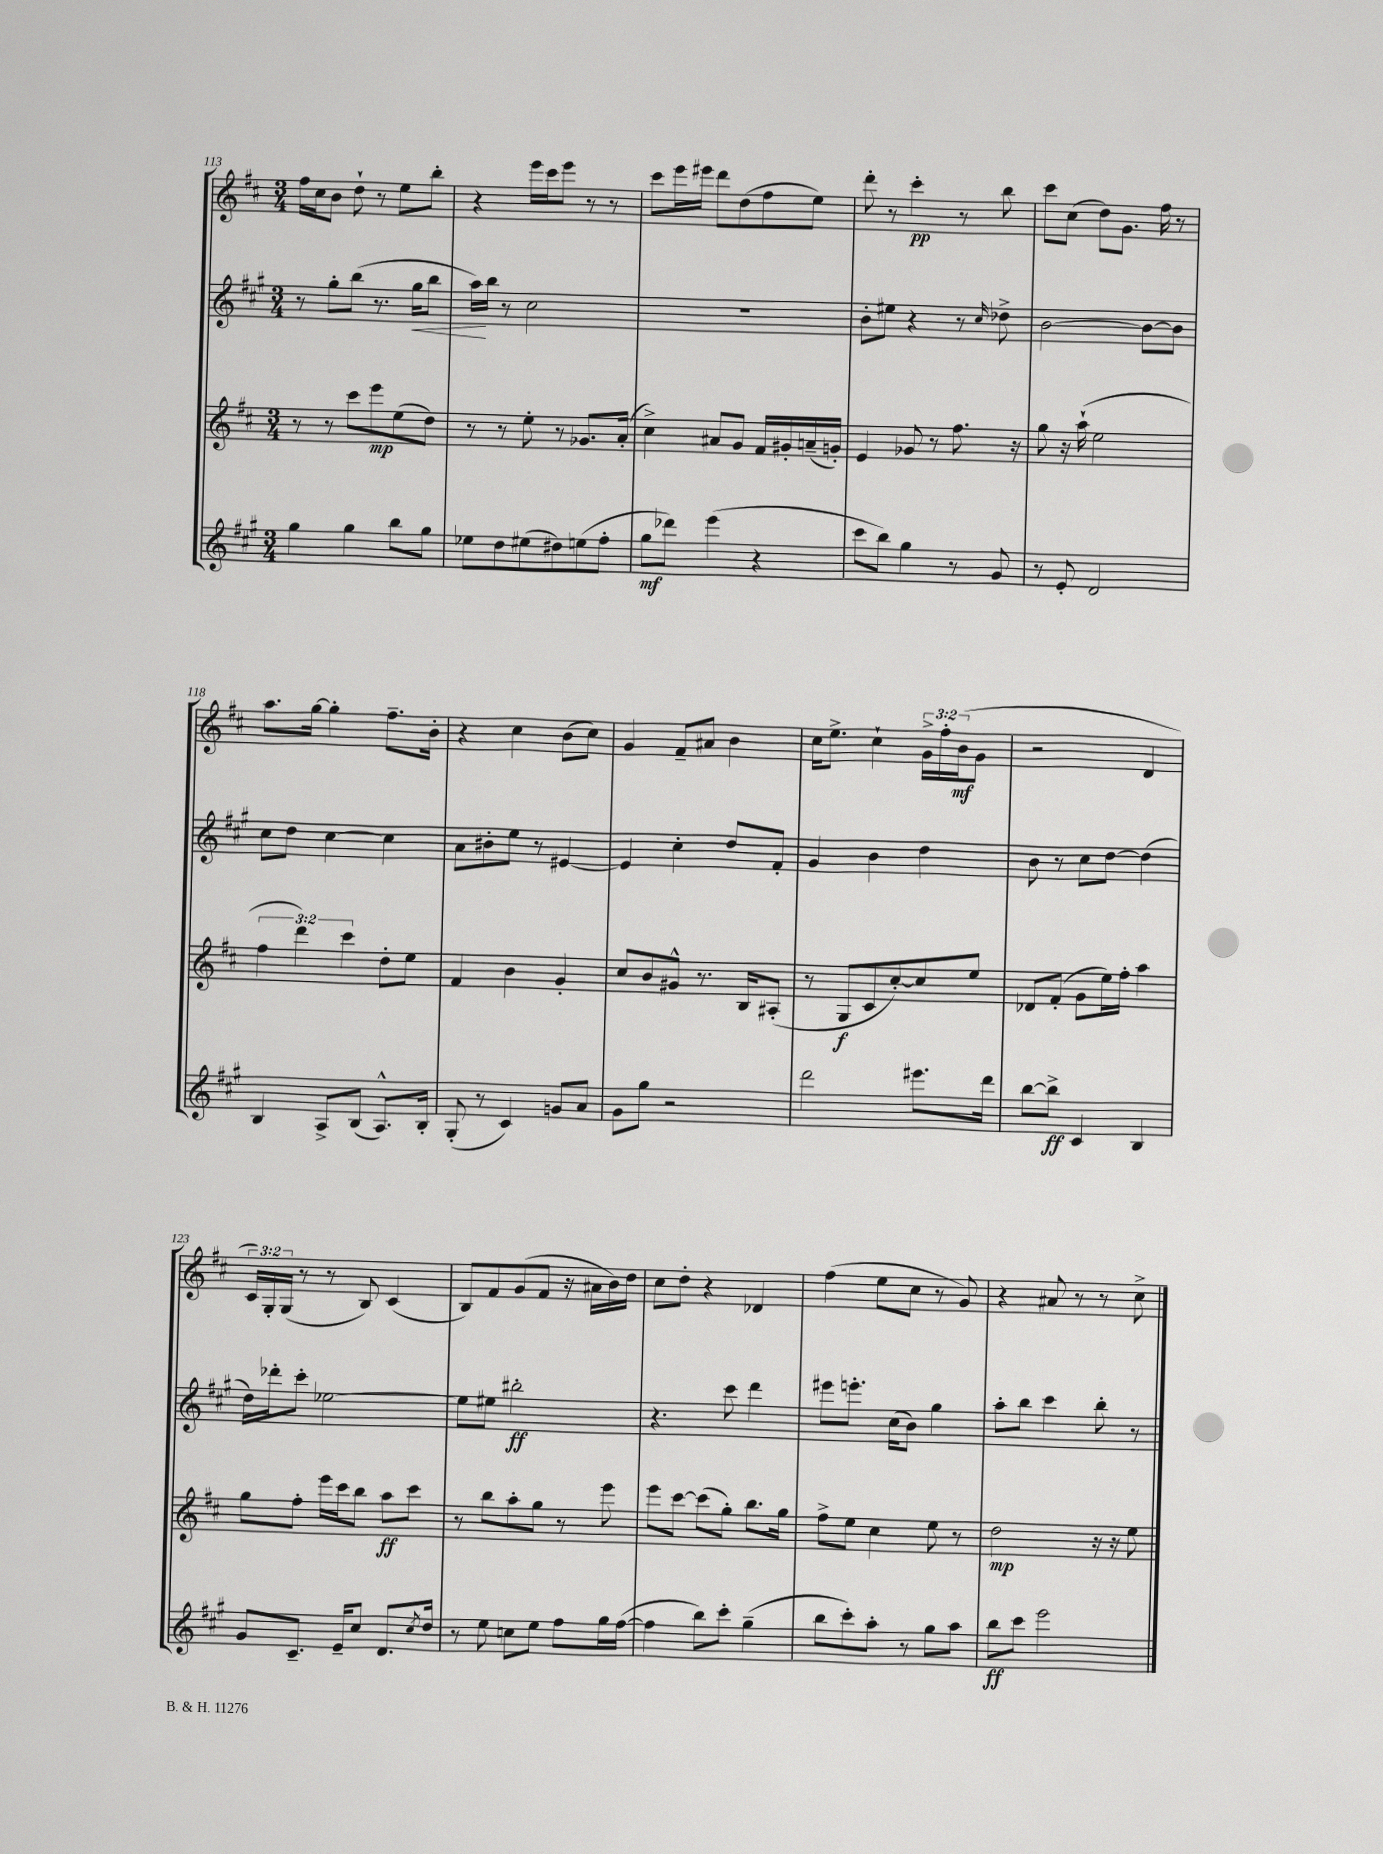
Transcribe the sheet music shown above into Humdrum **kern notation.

**kern	**kern	**kern	**kern
*staff4	*staff3	*staff2	*staff1
*clefG2	*clefG2	*clefG2	*clefG2
*k[f#c#g#]	*k[f#c#]	*k[f#c#g#]	*k[f#c#]
*M3/4	*M3/4	*M3/4	*M3/4
4gg#\	8r	8r	16ff#\LL
.	.	.	16cc#\J
.	8r	8gg#'\L	8b\J
4gg#\	8ccc#\L	(8bb\J	8dd`\
.	8eee\	8.r	8r
8bb\L	(8ee\	.	8ee\L
.	.	16gg#\LK	.
8gg#\J	8dd\J)	8bb\J	8bb'\J
=	=	=	=
8ee-\L	8r	16aa\LL)	4r
.	.	16bb\JJ	.
8dd\	8r	8r	.
(8ee#\	8ee'\	2cc#\	16eee\LL
.	.	.	16ccc#\J
8dd#\)	8r	.	8eee\J
(8ee\	8.g-/L	.	8r
8ff#'\J	.	.	8r
.	(16a'/Jk	.	.
=	=	=	=
8gg#\L	4cc#^\)	2.r	8ccc#\L
8ddd-\J)	.	.	16eee\L
.	.	.	16eee#\JJ
(4eee\	8a#/L	.	8ddd\L
.	8g/J	.	(8dd\
4r	16f#/LL	.	8ff#\
.	16g#'/	.	.
.	(16a~/	.	8ee\J)
.	16g'/JJ)	.	.
=	=	=	=
8ccc#\L	4e/	8b'\L	8ddd'\
8bb\J)	.	8ee#\J	8r
4gg#\	8g-/	4r	4ccc#'\
.	8r	.	.
8r	8.ff#\	8r	8r
.	.	16qqcc#/	.
8g#/	.	8dd-^\	8bb\
.	16r	.	.
=	=	=	=
8r	8gg\	[2b\	8ccc#\L
8e'/	16r	.	(8cc#\J
.	(16aa`\	.	.
2d/	2ee\	.	8dd\L)
.	.	.	8.g\J
.	.	8b\_L	.
.	.	.	16ff#\
.	.	8b\]J	8r
=	=	=	=
4B/	6ff#\	8cc#\L	8.aa\L
.	.	8dd\J	.
.	6ddd\)	.	.
.	.	.	[16gg\Jk
8A^/L	.	[4cc#\	4gg'\]
.	6ccc#\	.	.
(8B/J	.	.	.
8.A^^/L)	8dd'\L	4cc#\]	8.ff#~\L
.	8ee\J	.	.
16B'/Jk	.	.	16b'\Jk
=	=	=	=
(8G#'/	4f#/	8a\L	4r
8r	.	8b#'\	.
4c#/)	4b\	8ee\J	4cc#\
.	.	8r	.
8g/L	4g'/	[4e#/	(8b\L
8a/J	.	.	8cc#\J)
=	=	=	=
8g#\L	8cc#/L	4e#/]	4g/
8gg#\J	8b/	.	.
2r	8g#^^/J	4cc#'\	8f#~/L
.	8.r	.	8a#/J
.	.	8dd/L	4b\
.	16B/LK	.	.
.	(8A#'/J	8f#'/J	.
=	=	=	=
2ddd\	8r	4g#/	16cc#\LK
.	.	.	8.ee^\J
.	8G/L	.	.
.	8c#/	4b\	4cc#`\
.	[8cc#'/)	.	.
8.eee#\L	8cc#/]	4dd\	24g^\LL
.	.	.	24ff#'\
.	.	.	(24b\J
.	8ee/J	.	8g\J
16ddd\Jk	.	.	.
=	=	=	=
[8bb\L	8d-/L	8b\	2r
8bb^\]J	(8f#'/J	8r	.
4c#/	8g\L	8cc#\L	.
.	16ee\L)	[8dd\J	.
.	16ff#'\JJ	.	.
4B/	4aa\	(4dd\]	4d/
=	=	=	=
8g#/L	8gg\L	16dd\LL)	24c#/LL)
.	.	.	24G'/
.	.	16ddd-'\J	.
.	.	.	(24G/JJ
8.c#~/J	8ff#'\J	8ccc#'\J	8r
.	16eee\LL	[2ee-\	8r
16e~/LK	16ccc#\J	.	.
8cc#/J	8bb\J	.	8B/)
8.d/L	8aa\L	.	(4c#/
.	8ccc#\J	.	.
8qcc#/	.	.	.
16dd/Jk	.	.	.
=	=	=	=
8r	8r	8ee-\]L	8B/L)
8ee\	8bb\L	8ee#\J	8f#/
8cc\L	8aa'\	2bb#'\	(8g/
8ee\J	8gg\J	.	8f#/J
8ff#\L	8r	.	16r
.	.	.	16a#\LL
16gg#\L	8eee\	.	16b\)
([16ff#\JJ	.	.	16dd\JJ
=	=	=	=
4ff#\]	8eee\L	4.r	8cc#\L
.	[8ccc#\J	.	8dd'\J
8bb\L)	(8ccc#\]L	.	4r
8ccc#'\J	8gg'\J)	8ccc#\	.
(4gg#~\	8.bb\L	4ddd\	4d-/
.	16gg\Jk	.	.
=	=	=	=
8bb\L	8ff#^\L	8eee#\L	(4ff#\
8ccc#'\)	8ee\J	8.eee'\J	.
8aa'\J	4cc#\	.	8ee\L
.	.	(16cc#\LK	.
8r	.	8b\J)	8cc#\J
8gg#\L	8ee\	4gg#\	8r
8aa\J	8r	.	8g/)
=	=	=	=
8bb\L	2dd\	8aa'\L	4r
8ccc#\J	.	8bb\J	.
2eee\	.	4ccc#\	8a#/
.	.	.	8r
.	16r	8bb'\	8r
.	16r	.	.
.	8ee\	8r	8cc#^\
==	==	==	==
*-	*-	*-	*-
